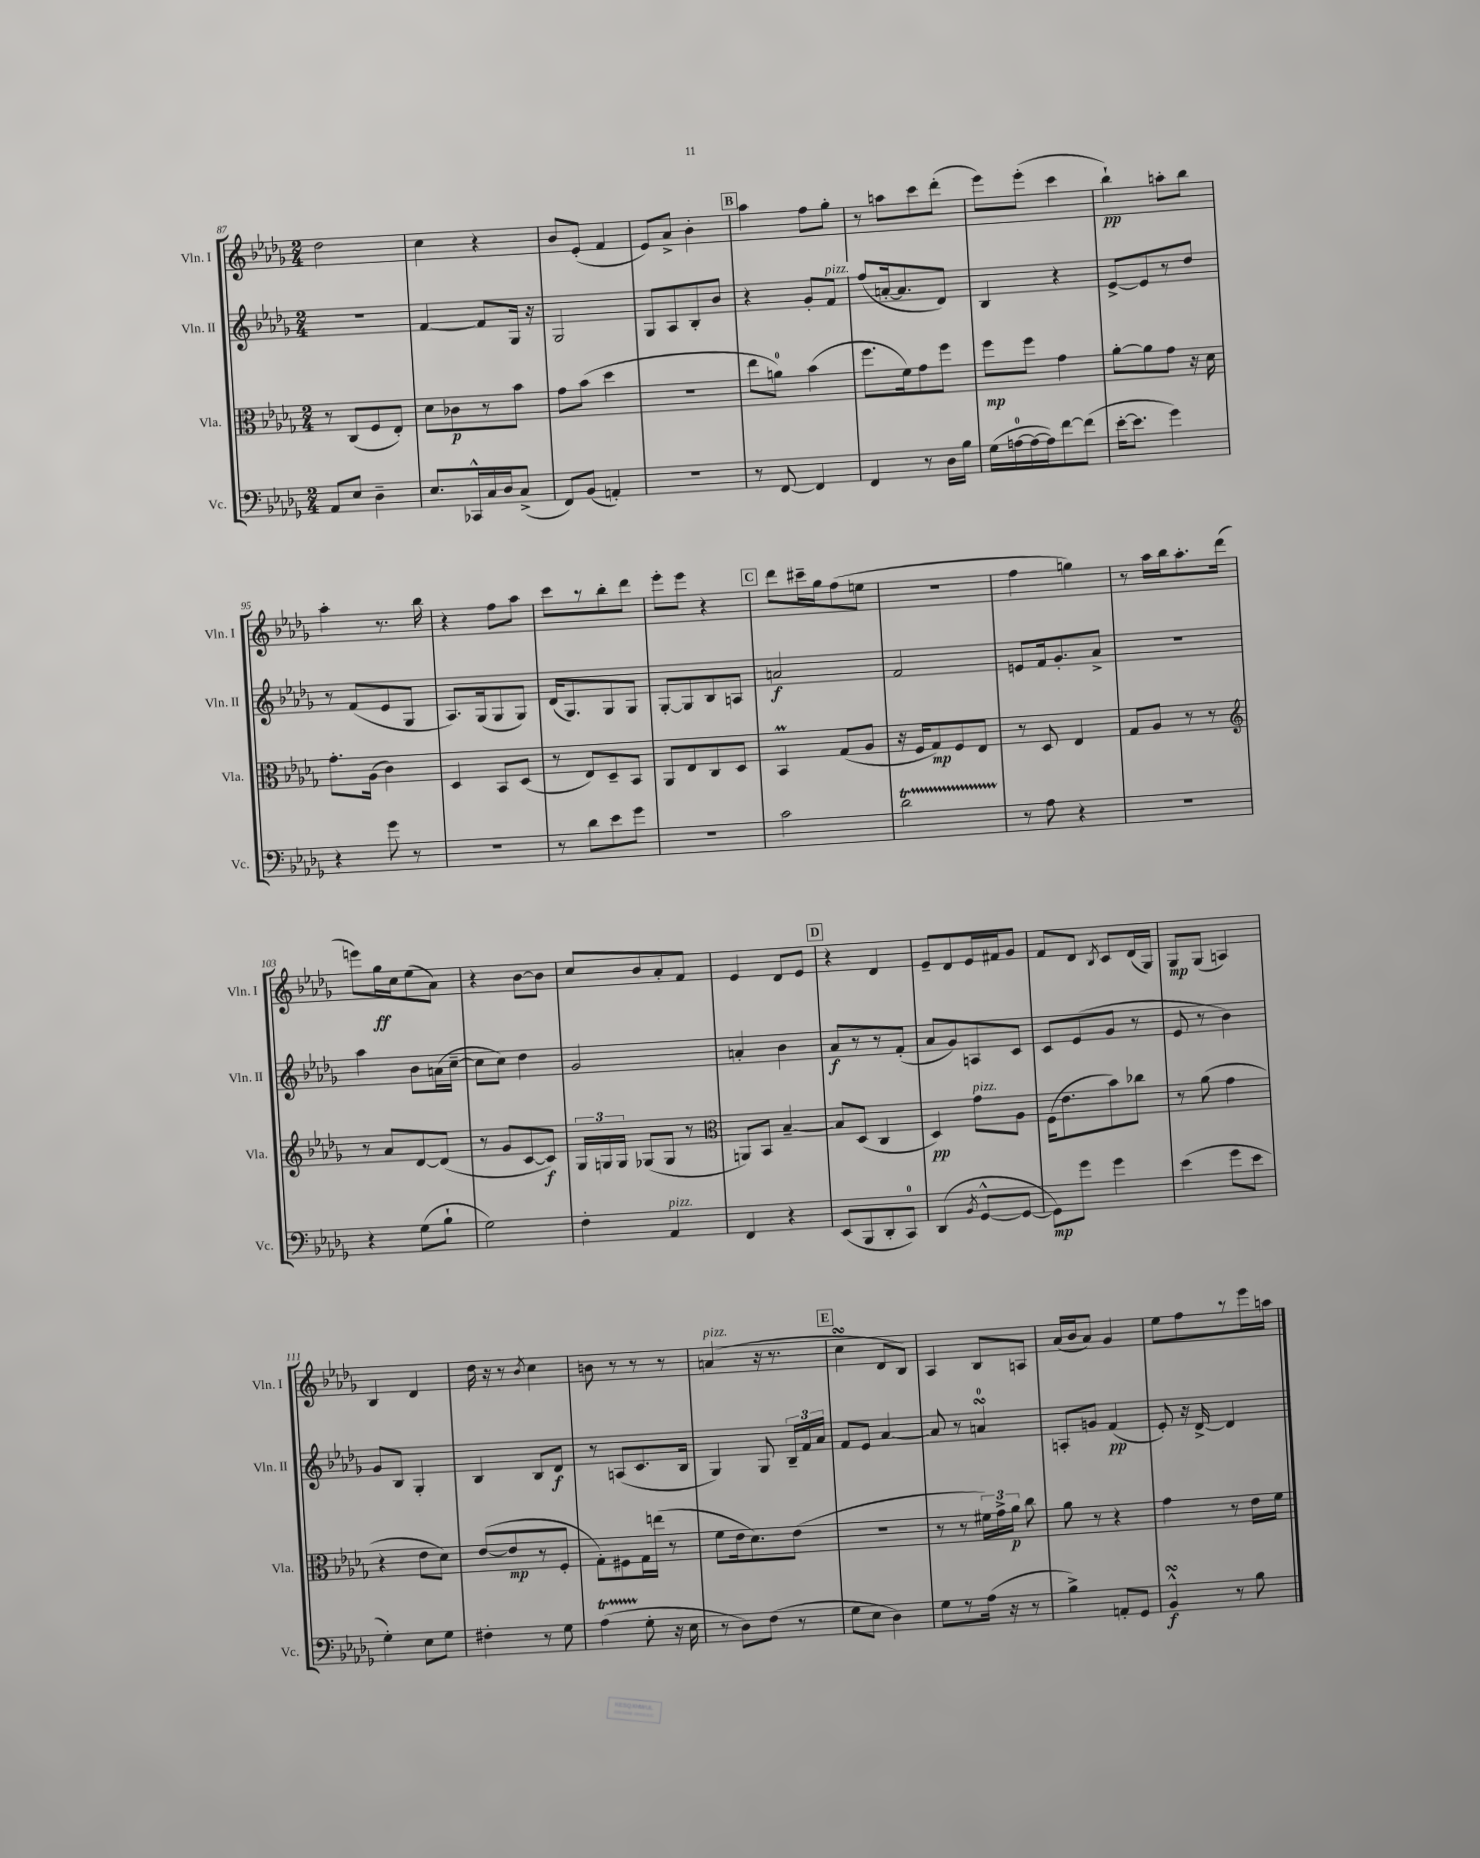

**kern	**dynam	**kern	**dynam	**kern	**dynam	**kern	**dynam
*part4	*part4	*part3	*part3	*part2	*part2	*part1	*part1
*staff4	*staff4	*staff3	*staff3	*staff2	*staff2	*staff1	*staff1
*I"Vc.	*	*I"Vla.	*	*I"Vln. II	*	*I"Vln. I	*
*I'Vc.	*	*I'Vla.	*	*I'Vln. II	*	*I'Vln. I	*
*clefF4	*	*clefC3	*	*clefG2	*	*clefG2	*
*k[b-e-a-d-g-]	*	*k[b-e-a-d-g-]	*	*k[b-e-a-d-g-]	*	*k[b-e-a-d-g-]	*
*M2/4	*	*M2/4	*	*M2/4	*	*M2/4	*
=87	=87	=87	=87	=87	=87	=87	=87
8AA-/L	.	8r	.	2r	.	2dd-\	.
8E-/J	.	(8C/L	.	.	.	.	.
4D-~\	.	8F/	.	.	.	.	.
.	.	8E-'/J)	.	.	.	.	.
=88	=88	=88	=88	=88	=88	=88	=88
8.E-/L	.	8d-\L	.	[4f/	.	4cc\	.
.	.	8c-X\	p	.	.	.	.
16CC-X^^/L	.	.	.	.	.	.	.
16C/	.	8r	.	8f/L]	.	4r	.
16D-/J	.	.	.	.	.	.	.
(8C^/J	.	8b-\J	.	16G-/Jk	.	.	.
.	.	.	.	16r	.	.	.
=89	=89	=89	=89	=89	=89	=89	=89
8FF/L)	.	8g-\L	.	2G-/	.	8b-/L	.
(8BB-/J	.	(8b-\J	.	.	.	(8e-'/J	.
4AAn'/)	.	4dd-\	.	.	.	4f/	.
=90	=90	=90	=90	=90	=90	=90	=90
2r	.	2r	.	8G-/L	.	8e-/L)	.
.	.	.	.	8A-/	.	8a-^/J	.
.	.	.	.	8B-'/	.	4b-'\	.
.	.	.	.	8b-/J	.	.	.
!!LO:REH:place=s1:t=B
=91	=91	=91	=91	=91	=91	=91	=91
8r	.	8ee-\L	.	4r	.	4aa-\	.
[8FF/	.	8an\J)	.	.	.	.	.
4FF/]	.	(4b-\	.	8g-'/L	.	8ff\L	.
!	!	!	!	!LO:TX:a:i:t=pizz.	!	!	!
.	.	.	.	8f/J	.	8gg-'\J	.
=92	=92	=92	=92	=92	=92	=92	=92
4FF/	.	8.ff\L	.	(8ff/L	.	8r	.
.	.	.	.	[16an'/k	.	8aan\L	.
.	.	16f\k)	.	8.a/]	.	.	.
8r	.	8g-\	.	.	.	8ccc\	.
16D-\LL	.	8ff\J	.	8d-/J)	.	(8ddd-'\J	.
16B-\JJ	.	.	.	.	.	.	.
=93	=93	=93	=93	=93	=93	=93	=93
(16G-\LL	.	8ff\L	mp	4B-/	.	8eee-\L)	.
[16An\	.	.	.	.	.	.	.
16A\_	.	8ff\J	.	.	.	(8eee-'\J	.
16A\J])	.	.	.	.	.	.	.
[8f\	.	4g-\	.	4r	.	4ccc\	.
(8f\J]	.	.	.	.	.	.	.
=94	=94	=94	=94	=94	=94	=94	=94
[16e-'\KL	.	[8a-'\L	.	[8e-^/L	.	4bb-`\)	pp
8.e-\J]	.	.	.	.	.	.	.
.	.	8a-\]	.	8e-/]	.	.	.
4g-\)	.	8g-\J	.	8r	.	8aan'\L	.
.	.	16r	.	8dd-/J	.	8bb-\J	.
.	.	16d-\	.	.	.	.	.
!!LO:LB:g=z
=95	=95	=95	=95	=95	=95	=95	=95
4r	.	8.g-'\L	.	8r	.	4aa-'\	.
.	.	.	.	(8f/L	.	.	.
.	.	(16A-\Jk	.	.	.	.	.
8g-\	.	4c\)	.	8e-/	.	8.r	.
8r	.	.	.	8G-/J	.	.	.
.	.	.	.	.	.	16bb-\	.
=96	=96	=96	=96	=96	=96	=96	=96
2r	.	4D-/	.	8.A-/L)	.	4r	.
.	.	.	.	(16G-/k	.	.	.
.	.	8BB-/L	.	8G-/	.	8ff\L	.
.	.	(8D-/J	.	8G-/J)	.	8aa-\J	.
=97	=97	=97	=97	=97	=97	=97	=97
8r	.	8r	.	(16d-/KL	.	8ccc\L	.
.	.	.	.	8.G-/)	.	.	.
8d-\L	.	8E-/L)	.	.	.	8r	.
8e-\	.	8D-~/	.	8G-/	.	8bb-'\	.
8g-\J	.	8BB-/J	.	8G-/J	.	8ddd-\J	.
=98	=98	=98	=98	=98	=98	=98	=98
2r	.	8AA-/L	.	[8G-'/L	.	8eee-'\L	.
.	.	8E-/	.	8G-/]	.	8eee-\J	.
.	.	8C/	.	8B-/	.	4r	.
.	.	8D-/J	.	8An/J	.	.	.
!!LO:REH:place=s1:t=C
=99	=99	=99	=99	=99	=99	=99	=99
2c\	.	4BB-M/	.	2an/	f	8ddd-\L	.
.	.	.	.	.	.	16ccc#X~\L	.
.	.	.	.	.	.	16gg-\J	.
.	.	(8G-/L	.	.	.	(8ff\	.
.	.	8A-/J	.	.	.	8een\J	.
=100	=100	=100	=100	=100	=100	=100	=100
2d-T\	.	16r	.	2f/	.	2r	.
.	.	16F/KL	.	.	.	.	.
.	.	8G-/)	mp	.	.	.	.
.	.	8F/	.	.	.	.	.
.	.	8E-/J	.	.	.	.	.
=101	=101	=101	=101	=101	=101	=101	=101
8r	.	8r	.	8en/L	.	4ff\	.
8A-\	.	8D-/	.	16f/k	.	.	.
.	.	.	.	8.g-'/	.	.	.
4r	.	4E-/	.	.	.	4ggn\)	.
.	.	.	.	8a-^/J	.	.	.
=102	=102	=102	=102	=102	=102	=102	=102
2r	.	8G-/L	.	2r	.	8r	.
.	.	8A-/J	.	.	.	16aa-\LL	.
.	.	.	.	.	.	16bb-\J	.
.	.	8r	.	.	.	8.aa-'\	.
.	.	8r	.	.	.	.	.
.	.	.	.	.	.	(16ddd-\Jk	.
!!LO:LB:g=z
=103	=103	=103	=103	=103	=103	=103	=103
*	*	*clefG2	*	*	*	*	*
4r	.	8r	.	4aa-\	.	8eeen\L)	.
.	.	8a-/L	.	.	.	16gg-\L	ff
.	.	.	.	.	.	16cc\J	.
(8G-\L	.	[8d-/	.	8b-\L	.	(8ee-\	.
8B-`\J	.	(8d-/J]	.	(16an\L	.	8a-\J)	.
.	.	.	.	[16cc~\JJ	.	.	.
=104	=104	=104	=104	=104	=104	=104	=104
2G-\)	.	8r	.	8cc\L]	.	4r	.
.	.	8g-/L	.	8cc\J)	.	.	.
.	.	[8c/	.	4dd-\	.	[8b-\L	.
.	.	8c/J])	f	.	.	8b-\J]	.
=105	=105	=105	=105	=105	=105	=105	=105
4F'\	.	24G-/LL	.	2g-/	.	8cc/L	.
.	.	24Gn/	.	.	.	.	.
.	.	24G/JJ	.	.	.	.	.
.	.	(8G-X/L	.	.	.	8b-/	.
!LO:TX:a:i:t=pizz.	!	!	!	!	!	!	!
4AA-/	.	8G-/J	.	.	.	8a-'/	.
.	.	8r	.	.	.	8f/J	.
=106	=106	=106	=106	=106	=106	=106	=106
*	*	*clefC3	*	*	*	*	*
4FF/	.	8AAn/L)	.	4an'/	.	4e-/	.
.	.	8BB-/J	.	.	.	.	.
4r	.	[4B-~/	.	4b-\	.	8d-/L	.
.	.	.	.	.	.	8e-/J	.
!!LO:REH:place=s1:t=D
=107	=107	=107	=107	=107	=107	=107	=107
(8EE-/L	.	8B-/L]	.	8a-/L	f	4r	.
8BBB-/	.	(8D-/J	.	8r	.	.	.
8DD-'/	.	4C/	.	8r	.	4d-/	.
8CC/J)	.	.	.	(8f'/J	.	.	.
=108	=108	=108	=108	=108	=108	=108	=108
(4DD-/	.	4D-/)	pp	8a-/L	.	8e-~/L	.
.	.	.	.	8g-/)	.	8d-/	.
8qBB-/	.	.	.	.	.	.	.
!	!	!LO:TX:a:i:t=pizz.	!	!	!	!	!
[8GG-^^/L	.	8g-\L	.	8An/	.	16e-/L	.
.	.	.	.	.	.	16f#X/J	.
8GG-/J_	.	8A-\J	.	8c/J	.	8g-/J	.
=109	=109	=109	=109	=109	=109	=109	=109
8GG-\L])	mp	(16F\KL	.	8c/L	.	8f/L	.
.	.	8.e-\	.	.	.	.	.
8g-\J	.	.	.	(8e-/	.	8d-/J	.
.	.	.	.	.	.	8qB-/	.
4g-\	.	8b-\)	.	8g-/J	.	8c/L	.
.	.	8cc-X\J	.	8r	.	(16d-/L	.
.	.	.	.	.	.	16G-/JJ)	.
=110	=110	=110	=110	=110	=110	=110	=110
(4e-\	.	8r	.	8e-/	.	8G-/L	mp
.	.	(8a-\	.	8r	.	(8G-/J	.
8g-\L	.	4g-\	.	4b-\)	.	4An/)	.
8e-\J	.	.	.	.	.	.	.
!!LO:LB:g=z
=111	=111	=111	=111	=111	=111	=111	=111
4G-'\)	.	4r	.	8g-/L	.	4B-/	.
.	.	.	.	8B-/J	.	.	.
8E-\L	.	8e-\L	.	4G-'/	.	4d-/	.
8G-\J	.	8d-\J)	.	.	.	.	.
=112	=112	=112	=112	=112	=112	=112	=112
4F#X'\	.	([8e-/L	.	4B-/	.	16dd-\	.
.	.	.	.	.	.	16r	.
.	.	8e-/]	mp	.	.	8r	.
.	.	.	.	.	.	8qb-/	.
8r	.	8r	.	8B-/L	.	4cc\	.
8G-\	.	8F'/J	.	8d-/J	f	.	.
=113	=113	=113	=113	=113	=113	=113	=113
(4A-T\	.	8G-'\L)	.	8r	.	8bn\	.
.	.	8F#X\	.	(8An/L	.	8r	.
8G-'\	.	16G-\L	.	8.c/	.	8r	.
.	.	(16een\JJ	.	.	.	.	.
16r	.	8r	.	.	.	8r	.
16E-\	.	.	.	16B-/Jk	.	.	.
=114	=114	=114	=114	=114	=114	=114	=114
!	!	!	!	!	!	!LO:TX:a:i:t=pizz.	!
8r	.	8f\L	.	4G-/)	.	(4an/	.
8D-\L)	.	16e-\k	.	.	.	.	.
.	.	8.d-\)	.	.	.	.	.
(8F\J	.	.	.	8G-/	.	16r	.
.	.	.	.	.	.	8.r	.
8r	.	(8e-\J	.	24B-~/LL	.	.	.
.	.	.	.	24f/	.	.	.
.	.	.	.	24a-/JJ	.	.	.
!!LO:REH:place=s1:t=E
=115	=115	=115	=115	=115	=115	=115	=115
8G-\L	.	2r	.	8f/L	.	4ccsSsS\	.
8E-\J	.	.	.	8e-/J	.	.	.
4D-\)	.	.	.	[4a-/	.	8d-/L	.
.	.	.	.	.	.	8B-/J)	.
=116	=116	=116	=116	=116	=116	=116	=116
8G-\L	.	8r	.	8a-/]	.	4A-/	.
8r	.	8r	.	8r	.	.	.
(16A-\Jk	.	24f#X\LL)	.	4ansSsS/	.	8B-/L	.
.	.	24g-^\	.	.	.	.	.
16r	.	.	.	.	.	.	.
.	.	24a-\JJ	p	.	.	.	.
8r	.	8cc\	.	.	.	8An/J	.
=117	=117	=117	=117	=117	=117	=117	=117
4B-^\)	.	8a-\	.	8An'/L	.	(16a-/LL	.
.	.	.	.	.	.	16b-/J	.
.	.	8r	.	8gn/J	.	8a-/J)	.
8AAn'/L	.	4r	.	(4f/	pp	4g-/	.
8GG-/J	.	.	.	.	.	.	.
=118	=118	=118	=118	=118	=118	=118	=118
4BB-sSSS^^/	f	4g-\	.	8e-'/)	.	8ee-\L	.
.	.	.	.	16r	.	8ff\	.
.	.	.	.	[16d-^/	.	.	.
8r	.	8r	.	4d-/]	.	8r	.
8B-\	.	16e-\LL	.	.	.	16eee-\L	.
.	.	16f\JJ	.	.	.	16aan\JJ	.
==	==	==	==	==	==	==	==
*-	*-	*-	*-	*-	*-	*-	*-
